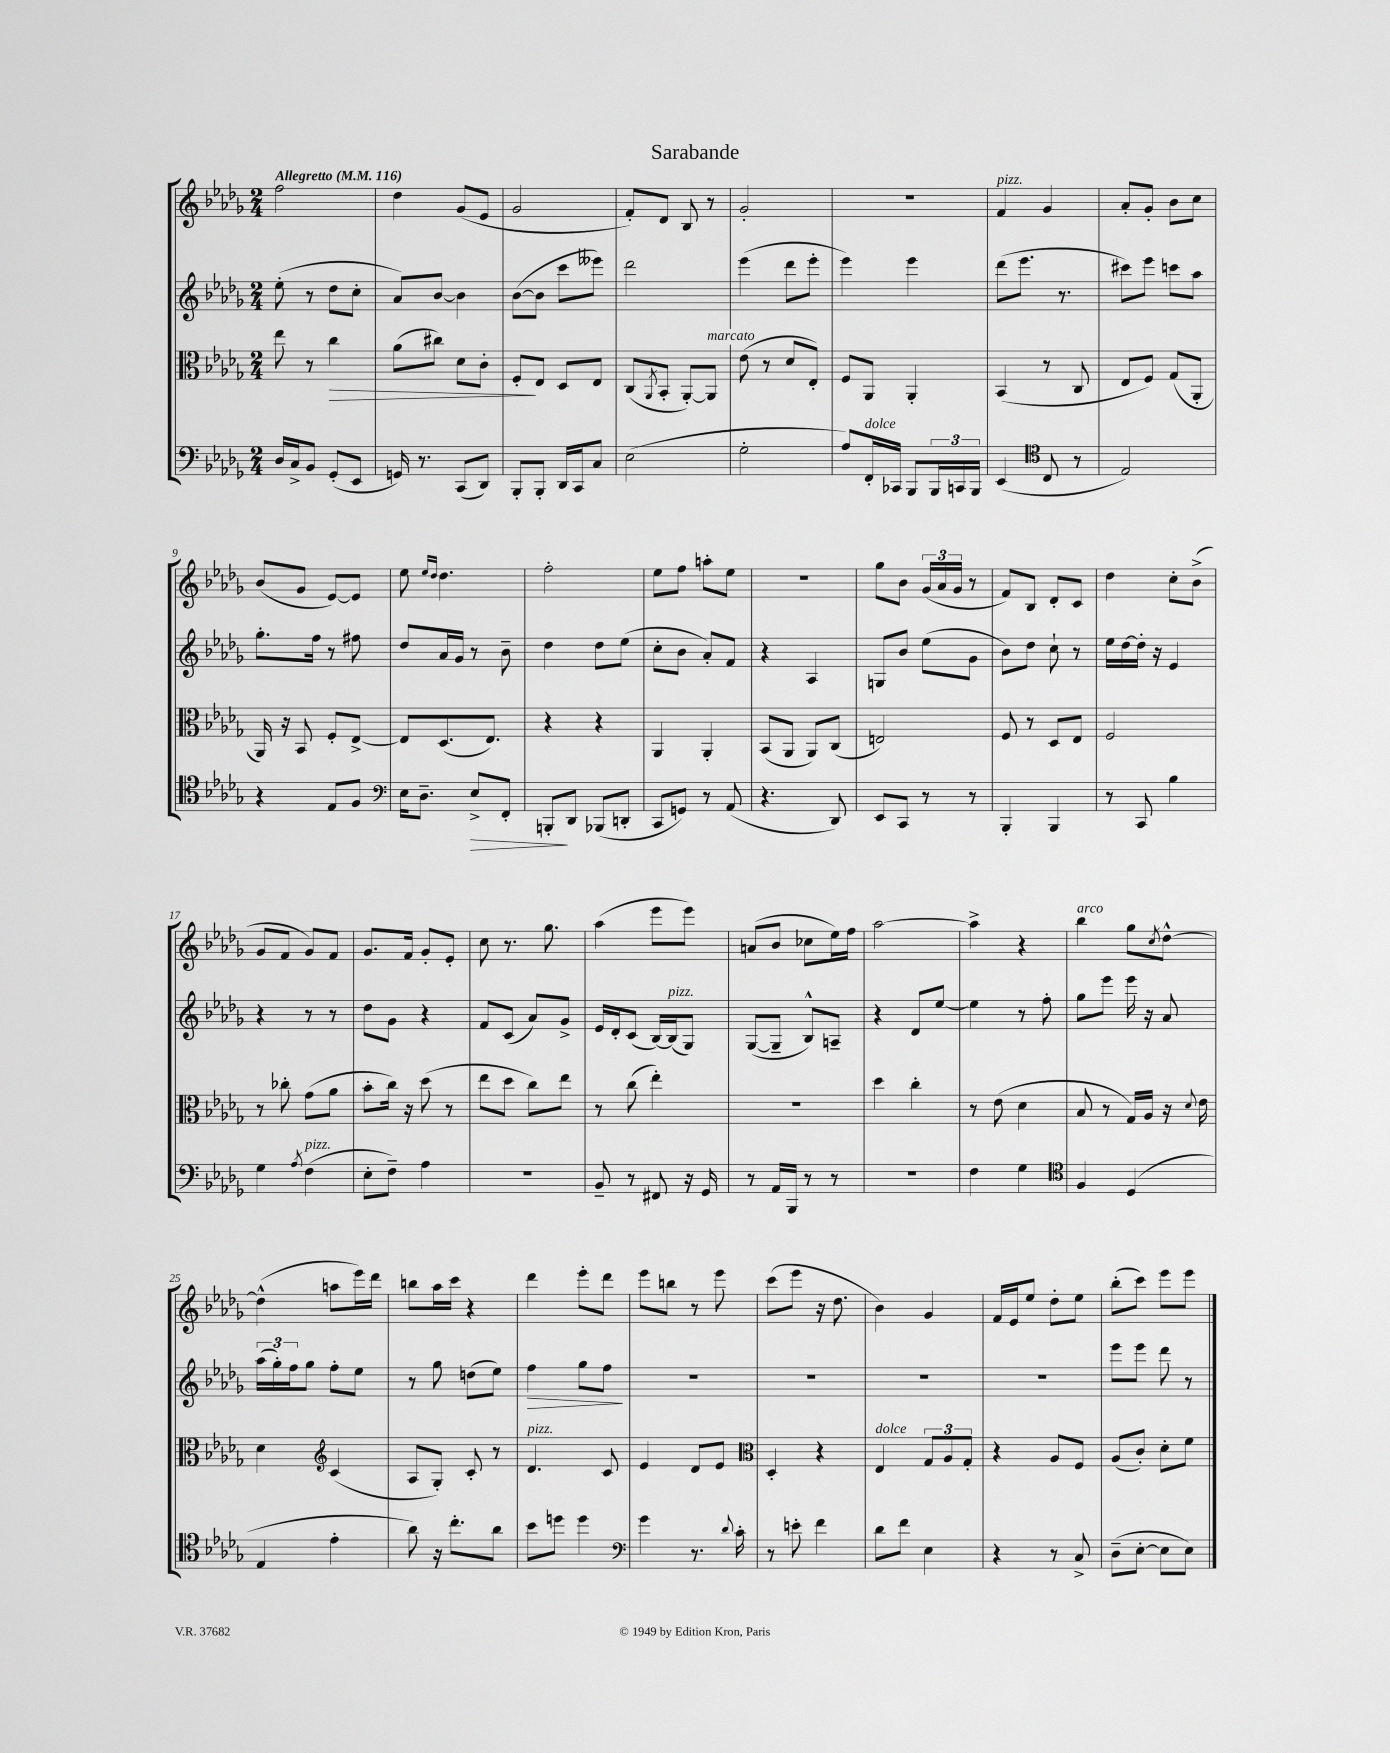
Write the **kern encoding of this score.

**kern	**dynam	**kern	**dynam	**kern	**dynam	**kern
*part4	*part4	*part3	*part3	*part2	*part2	*part1
*staff4	*staff4	*staff3	*staff3	*staff2	*staff2	*staff1
*clefF4	*	*clefC3	*	*clefG2	*	*clefG2
*k[b-e-a-d-g-]	*	*k[b-e-a-d-g-]	*	*k[b-e-a-d-g-]	*	*k[b-e-a-d-g-]
*M2/4	*	*M2/4	*	*M2/4	*	*M2/4
*MM116	*	*MM116	*	*MM116	*	*MM116
=1	=1	=1	=1	=1	=1	=1
!	!	!	!	!	!	!LO:TX:a:B:t=Allegretto
16D-/LL	.	8ee-\	.	(8ee-'\	.	2ff\
16C^/J	.	.	.	.	.	.
8BB-/J	.	8r	.	8r	.	.
!	!	!	!LO:HP:b	!	!	!
(8GG-'/L	.	4cc\	>	8dd-\L	.	.
8EE-/J	.	.	.	8cc'\J	.	.
=2	=2	=2	=2	=2	=2	=2
16GGn/)	.	(8a-\L	.	8a-/L)	.	4dd-\
8.r	.	.	.	.	.	.
.	.	8cc#X\J)	.	[8b-/J	.	.
(8CC/L	.	8d-\L	.	4b-\]	.	(8g-/L
8DD-/J)	.	8c'\J	.	.	.	8e-/J
=3	=3	=3	=3	=3	=3	=3
8BBB-'/L	.	8F'/L	.	([8b-\L	.	2g-/
8BBB-'/J	.	8E-/J	]	8b-\J]	.	.
16DD-/LL	.	8D-/L	.	8ccc\L	.	.
16CC/J	.	.	.	.	.	.
8C/J	.	8E-/J	.	8eee--X\J)	.	.
=4	=4	=4	=4	=4	=4	=4
(2E-\	.	(8C/L	.	2ddd-\	.	8f'/L)
.	.	8qAA-/	.	.	.	.
.	.	8BB-'/J	.	.	.	8d-/J
.	.	[8AA-'/L)	.	.	.	8B-/
!	!	!LO:TX:a:i:t=marcato	!	!	!	!
.	.	8AA-/J]	.	.	.	8r
=5	=5	=5	=5	=5	=5	=5
2G-'\	.	(8e-\	.	(4eee-\	.	2g-'/
.	.	8r	.	.	.	.
.	.	8d-/L	.	8ddd-\L	.	.
.	.	8E-'/J)	.	8eee-'\J	.	.
=6	=6	=6	=6	=6	=6	=6
8A-/L)	.	8F/L	.	4eee-\)	.	2r
!LO:TX:a:i:t=dolce	!	!	!	!	!	!
16FF'/L	.	8AA-/J	.	.	.	.
16CC-X/JJ	.	.	.	.	.	.
8BBB-/L	.	4AA-'/	.	4eee-\	.	.
24BBB-/L	.	.	.	.	.	.
24CCn/	.	.	.	.	.	.
24BBB-/JJ	.	.	.	.	.	.
=7	=7	=7	=7	=7	=7	=7
!	!	!	!	!	!	!LO:TX:a:i:t=pizz.
(4EE-/	.	(4BB-/	.	(8ddd-\L	.	4f/
.	.	.	.	8.eee-\J	.	.
*clefC4	*	*	*	*	*	*
8C/	.	8r	.	.	.	4g-/
.	.	.	.	8.r	.	.
8r	.	8C/	.	.	.	.
=8	=8	=8	=8	=8	=8	=8
2E-/)	.	8E-/L	.	8ccc#X\L)	.	8a-'/L
.	.	8F/J)	.	8eee-\J	.	8g-'/J
.	.	(8G-/L	.	8cccn\L	.	8b-\L
.	.	8AA-'/J	.	8aa-\J	.	8cc\J
!!LO:LB:g=z
=9	=9	=9	=9	=9	=9	=9
4r	.	16AA-/)	.	8.gg-'\L	.	(8b-/L
.	.	16r	.	.	.	.
.	.	8BB-/	.	.	.	8g-/J
.	.	.	.	16ff\Jk	.	.
8E-/L	.	8F'/L	.	8r	.	[8e-/L)
8F/J	.	[8E-^/J	.	8ff#X\	.	8e-/J]
=10	=10	=10	=10	=10	=10	=10
*clefF4	*	*	*	*	*	*
16E-\KL	.	8E-/L]	.	8dd-/L	.	8ee-\
8.D-~\J	.	.	.	.	.	.
.	.	.	.	.	.	16qqee-/LL
.	.	.	.	.	.	16qqdd-/JJ
.	.	(8.D-/	.	16a-/L	.	4.dd-\
.	.	.	.	16g-/JJ	.	.
!	!LO:HP:b	!	!	!	!	!
8E-^/L	>	.	.	8r	.	.
.	.	8.E-/J)	.	.	.	.
8FF'/J	.	.	.	8b-~\	.	.
=11	=11	=11	=11	=11	=11	=11
8BBBn'/L	.	4r	.	4dd-\	.	2ff'\
8DD-/J	]	.	.	.	.	.
(8BBB-X/L	.	4r	.	8dd-\L	.	.
8DDn'/J	.	.	.	(8ee-\J	.	.
=12	=12	=12	=12	=12	=12	=12
8CC/L	.	4AA-/	.	8cc'\L	.	8ee-\L
8GGn/J)	.	.	.	8b-\J	.	8ff\J
8r	.	4AA-'/	.	8a-'/L)	.	8aan'\L
(8AA-/	.	.	.	8f/J	.	8ee-\J
=13	=13	=13	=13	=13	=13	=13
4.r	.	(8BB-/L	.	4r	.	2r
.	.	8AA-/J	.	.	.	.
.	.	8AA-/L)	.	4A-/	.	.
8DD-/)	.	(8C/J	.	.	.	.
=14	=14	=14	=14	=14	=14	=14
8EE-/L	.	2En/)	.	8Gn/L	.	8gg-\L
8CC/J	.	.	.	8b-/J	.	8b-\J
8r	.	.	.	(8ee-\L	.	(24g-/LL
.	.	.	.	.	.	24a-/
.	.	.	.	.	.	24g-/JJ
8r	.	.	.	8g-\J	.	8r
=15	=15	=15	=15	=15	=15	=15
4BBB-'/	.	8F/	.	8b-\L)	.	8f/L)
.	.	8r	.	8dd-\J	.	8B-/J
4BBB-/	.	8D-/L	.	8cc`\	.	8d-'/L
.	.	8E-/J	.	8r	.	8c/J
=16	=16	=16	=16	=16	=16	=16
8r	.	2F/	.	16ee-\LL	.	4dd-\
.	.	.	.	[16dd-\	.	.
8CC/	.	.	.	16dd-'\JJ]	.	.
.	.	.	.	16r	.	.
4B-\	.	.	.	4e-/	.	8cc'\L
.	.	.	.	.	.	(8b-^\J
!!LO:LB:g=z
=17	=17	=17	=17	=17	=17	=17
4G-\	.	8r	.	4r	.	8g-/L
.	.	8cc-X'\	.	.	.	8f/J
8qA-/	.	.	.	.	.	.
!LO:TX:a:i:t=pizz.	!	!	!	!	!	!
(4F\	.	(8g-\L	.	8r	.	8g-/L)
.	.	8a-\J	.	8r	.	8f/J
=18	=18	=18	=18	=18	=18	=18
8E-'\L	.	8b-'\L	.	8dd-\L	.	8.g-/L
8F~\J)	.	16cc\Jk)	.	8g-\J	.	.
.	.	16r	.	.	.	16f/Jk
4A-\	.	(8dd-\	.	4r	.	8g-'/L
.	.	8r	.	.	.	8e-'/J
=19	=19	=19	=19	=19	=19	=19
2r	.	8ee-\L	.	8f/L	.	8cc\
.	.	8dd-\J	.	(8c/J	.	8.r
.	.	8cc\L)	.	8a-/L)	.	.
.	.	.	.	.	.	8.gg-\
.	.	8ee-\J	.	8g-^/J	.	.
=20	=20	=20	=20	=20	=20	=20
8BB-~/	.	8r	.	16e-/LL	.	(4aa-\
.	.	.	.	16d-'/J	.	.
8r	.	(8cc\	.	(8c/J	.	.
8FF#X/	.	4ee-'\)	.	[16B-/LL)	.	8eee-\L
!	!	!	!	!LO:TX:a:i:t=pizz.	!	!
.	.	.	.	(16B-/J]	.	.
16r	.	.	.	8G-/J)	.	8eee-\J)
16GG-/	.	.	.	.	.	.
=21	=21	=21	=21	=21	=21	=21
8r	.	2r	.	([8G-/L	.	(8an/L
16AA-/LL	.	.	.	8G-~/J]	.	8b-/J
16BBB-/JJ	.	.	.	.	.	.
8r	.	.	.	8B-^^/L)	.	8cc-X\L
8r	.	.	.	8An~/J	.	16ee-\L)
.	.	.	.	.	.	16ff\JJ
=22	=22	=22	=22	=22	=22	=22
2r	.	4dd-\	.	4r	.	[2aa-\
.	.	4cc'\	.	8d-/L	.	.
.	.	.	.	[8ee-/J	.	.
=23	=23	=23	=23	=23	=23	=23
4F\	.	8r	.	4ee-\]	.	4aa-^\]
.	.	(8e-\	.	.	.	.
4G-\	.	4d-\	.	8r	.	4r
.	.	.	.	8ff'\	.	.
=24	=24	=24	=24	=24	=24	=24
*clefC4	*	*	*	*	*	*
!	!	!	!	!	!	!LO:TX:a:i:t=arco
4F/	.	8B-/	.	8gg-\L	.	4bb-\
.	.	8r	.	8eee-\J	.	.
(4D-/	.	16G-/LL)	.	16eee-\	.	8gg-\L
.	.	16A-/JJ	.	16r	.	.
.	.	.	.	.	.	8qcc/
.	.	16r	.	8a-/	.	[8dd-^^\J
.	.	8qqd-/	.	.	.	.
.	.	16e-\	.	.	.	.
!!LO:LB:g=z
=25	=25	=25	=25	=25	=25	=25
4E-/	.	4d-\	.	(24aa-\LL	.	(4dd-^^\]
.	.	.	.	24gg-'\)	.	.
.	.	.	.	24ff\J	.	.
.	.	.	.	8gg-\J	.	.
*	*	*clefG2	*	*	*	*
4e-'\	.	(4c/	.	8ff'\L	.	8aan\L
.	.	.	.	8ee-\J	.	16eee-\L)
.	.	.	.	.	.	16ddd-\JJ
=26	=26	=26	=26	=26	=26	=26
8a-\)	.	8A-/L	.	8r	.	8bbn\L
16r	.	8G-'/J)	.	8gg-\	.	16aa-\L
8.cc'\L	.	.	.	.	.	16ccc\JJ
.	.	8c'/	.	(8ddn\L	.	4r
8a-\J	.	8r	.	8ee-\J)	.	.
=27	=27	=27	=27	=27	=27	=27
!	!	!LO:TX:a:i:t=pizz.	!	!	!	!
!	!	!	!	!	!LO:HP:b	!
8b-\L	.	4.d-/	.	4ff\	>	4ddd-\
8ddn\J	.	.	.	.	.	.
4dd\	.	.	.	8gg-\L	.	8eee-'\L
.	.	8c/	.	8ff\J	.	8ddd-\J
.	.	.	.	.	]	.
=28	=28	=28	=28	=28	=28	=28
*clefF4	*	*	*	*	*	*
4g-\	.	4e-/	.	2r	.	8eee-\L
.	.	.	.	.	.	8bbn\J
8.r	.	8d-/L	.	.	.	8r
.	.	8e-/J	.	.	.	8eee-\
8qqd-/	.	.	.	.	.	.
16c'\	.	.	.	.	.	.
=29	=29	=29	=29	=29	=29	=29
*	*	*clefC3	*	*	*	*
8r	.	4D-'/	.	2r	.	(8ccc\L
8en'\	.	.	.	.	.	8eee-\J
4f\	.	4r	.	.	.	16r
.	.	.	.	.	.	8.dd-\
=30	=30	=30	=30	=30	=30	=30
!	!	!LO:TX:a:i:t=dolce	!	!	!	!
8d-\L	.	4E-/	.	2r	.	4b-\)
8f\J	.	.	.	.	.	.
4E-\	.	12G-/L	.	.	.	4g-/
.	.	12A-/	.	.	.	.
.	.	12G-'/J	.	.	.	.
=31	=31	=31	=31	=31	=31	=31
4r	.	4r	.	2r	.	16f/LL
.	.	.	.	.	.	16e-/J
.	.	.	.	.	.	8ee-/J
8r	.	8A-/L	.	.	.	8dd-'\L
8C^/	.	8F/J	.	.	.	8ee-\J
=32	=32	=32	=32	=32	=32	=32
(8D-~\L	.	(8A-/L	.	8eee-\L	.	(8bb-'\L
[8E-'\J	.	8c'/J)	.	8eee-\J	.	8ccc\J)
8E-\L]	.	8d-'\L	.	8ddd-\	.	8eee-\L
8E-\J)	.	8f\J	.	8r	.	8eee-\J
==	==	==	==	==	==	==
*-	*-	*-	*-	*-	*-	*-
